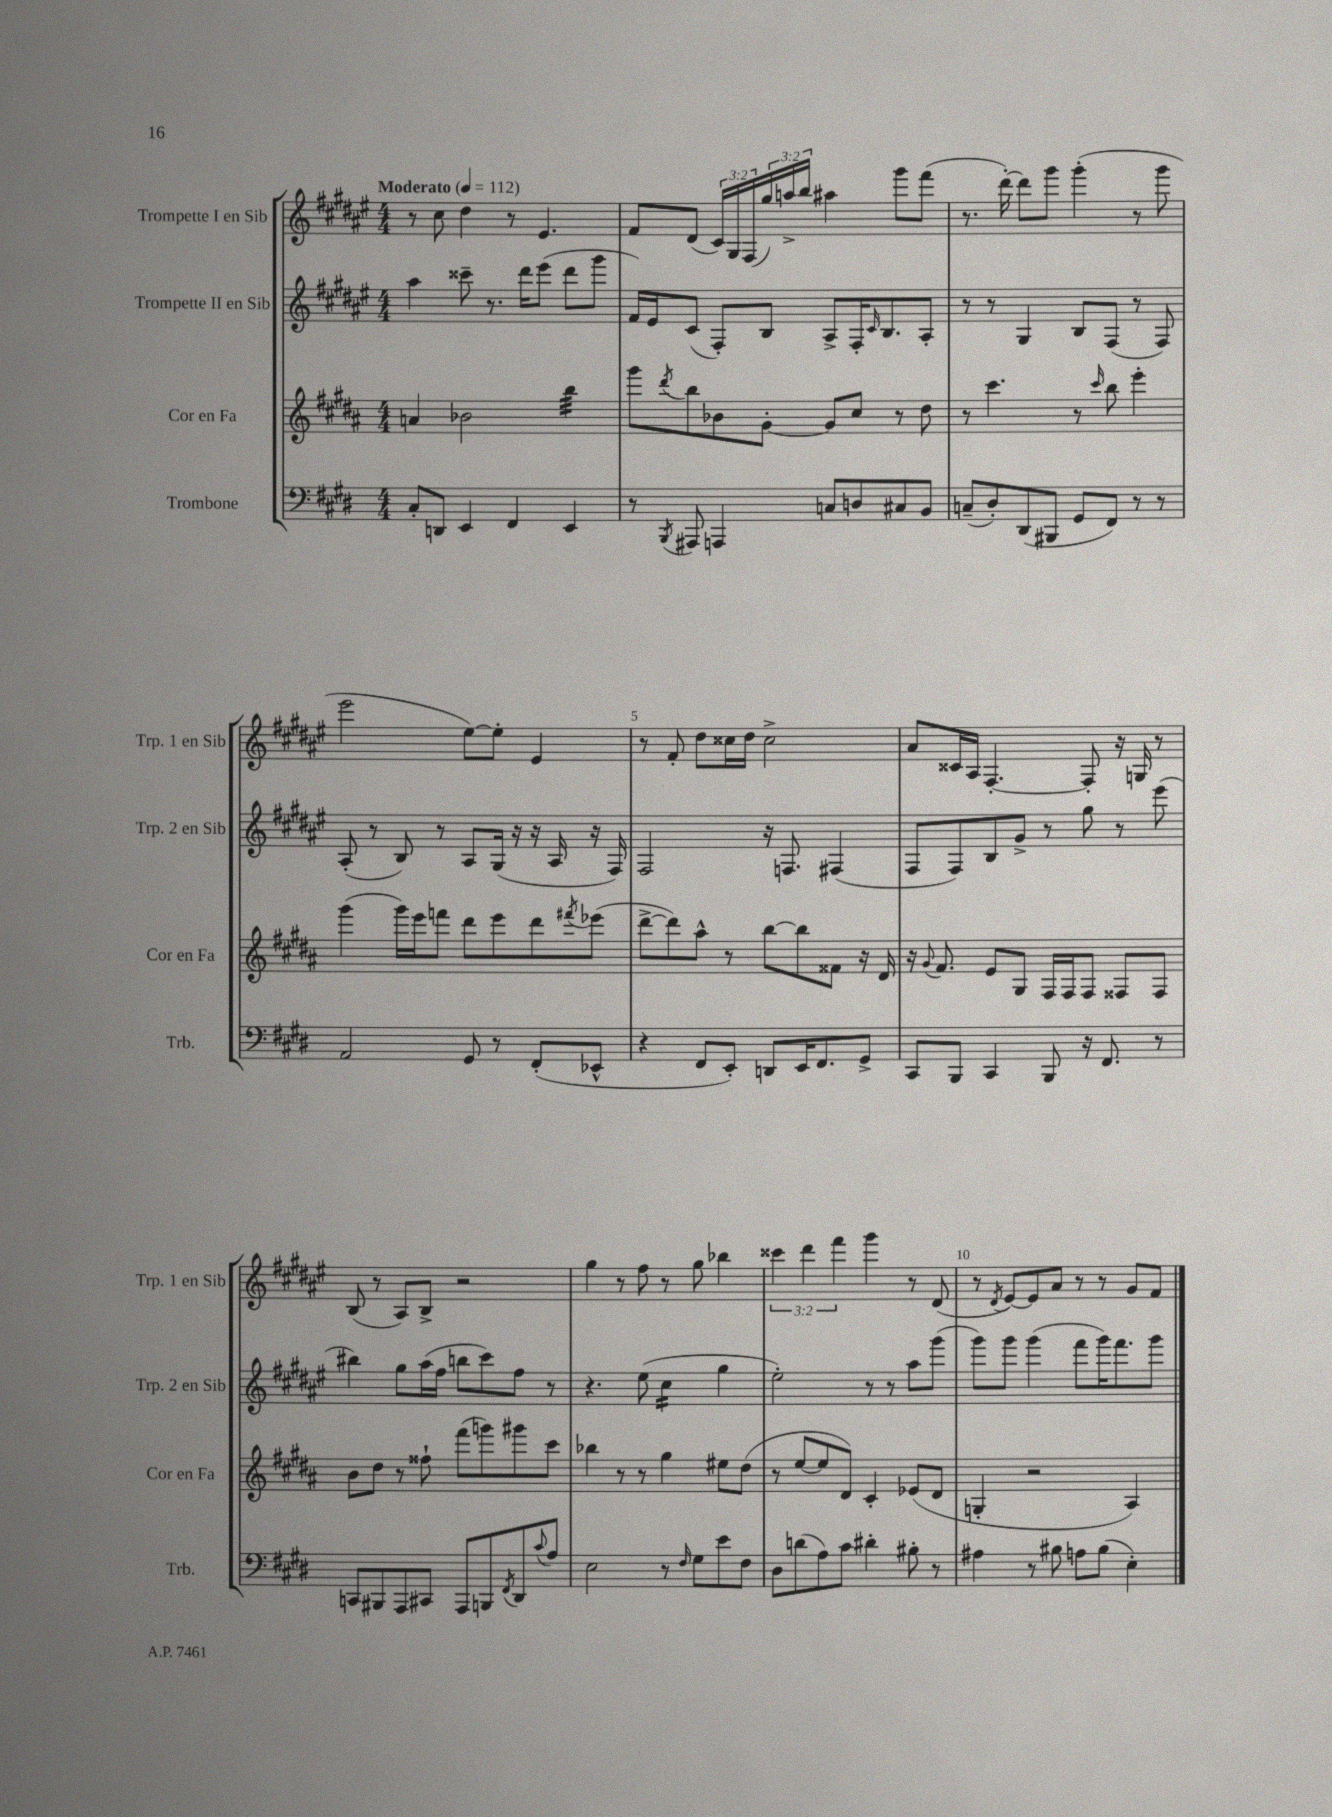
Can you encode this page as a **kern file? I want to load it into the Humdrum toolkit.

**kern	**kern	**kern	**kern
*staff4	*staff3	*staff2	*staff1
*clefF4	*clefG2	*clefG2	*clefG2
*k[f#c#g#d#]	*k[f#c#g#d#a#]	*k[f#c#g#d#a#e#]	*k[f#c#g#d#a#e#]
*M4/4	*M4/4	*M4/4	*M4/4
*MM112	*MM112	*MM112	*MM112
8C#'	4a	4aa#	8r
8DD	.	.	8cc#
4EE	2b-	8ccc##~	4dd#
.	.	8.r	.
4FF#	.	.	8r
.	.	16ddd#	.
.	.	(8eee#	4.e#
4EE	4bb	8ddd#	.
.	.	8ggg#	.
=	=	=	=
8r	8ggg#	16f#)	8f#
.	.	16e#	.
8qBBB	8qddd#	.	.
8AAA#	8bb	(8c#	(8d#
4AAA	8b-	8F#')	24c#)
.	.	.	24G#
.	.	.	(24F#
.	[8g#'	8B	24gg#)
.	.	.	24aa^
.	.	.	24bb
8C	8g#]	8A#^	4aa#
8D	8cc#	16F#'	.
.	.	16qqc#	.
.	.	8.B	.
8C#	8r	.	8ggg#
8BB	8dd#	8A#'	(8fff#
=	=	=	=
(8C~	8r	8r	8.r
8D#')	4.ccc#	8r	.
.	.	.	[16ddd#')
(8DD#	.	4G#	8ddd#]
8BBB#	.	.	8ggg#
8GG#	8r	8B	(4ggg#'
.	16qqccc#	.	.
8FF#)	8bb	(8F#	.
8r	4eee'	8r	8r
8r	.	8F#)	8ggg#
=	=	=	=
2AA	(4ggg#	(8A#'	2eee#
.	.	8r	.
.	16ggg#)	8B)	.
.	16eee	.	.
.	8fff	8r	.
8GG#	8ddd#	8A#	[8ee#)
8r	8eee	(16G#	8ee#']
.	.	16r	.
(8FF#'	8ddd#	16r	4e#
.	.	16A#	.
.	8qfff#	.	.
8EE-^^	(8eee-	16r	.
.	.	16F#)	.
=	=	=	=
4r	[8ddd#^	2F#	8r
.	8ddd#])	.	8f#'
8FF#	8aa#^^	.	8dd#
8EE')	8r	.	16cc##
.	.	.	16dd#
8DD	[8bb	16r	2cc##^
.	.	8.F	.
16EE	8bb]	.	.
8.FF#	.	.	.
.	8f##	(4F#	.
8GG#^	16r	.	.
.	16d#	.	.
=	=	=	=
8CC#	16r	8F#	8a#
.	8qqg#	.	.
.	8.f#	.	.
8BBB	.	8F#)	16c##
.	.	.	16A#
4CC#	8e	8B	[4.F#'
.	8G#	8g#^	.
8BBB	16F#	8r	.
.	16F#	.	.
16r	8F#	8gg#	8F#']
8.FF#	.	.	.
.	8F##	8r	16r
.	.	.	16G
8r	8F##	(8eee#	8r
=	=	=	=
8CC	8b	4bb#)	(8B
8BBB#	8dd#	.	8r
8AAA	8r	8gg#	8A#)
8CC#	8ff##`	(16aa#	8B^
.	.	16ff#	.
8AAA	(8fff#	8bb	2r
8BBB	8ggg)	8ccc#)	.
8qFF#	.	.	.
8DD#	8ggg#	8ff#	.
8qqc#	.	.	.
8A	8ccc#	8r	.
=	=	=	=
2E	4bb-	4.r	4gg#
.	8r	.	8r
.	8r	(8ee#	8ff#
8r	4gg#	4cc#	8r
16qqF#	.	.	.
8G#	.	.	8gg#
8e	8ee#	4gg#	4bb-
8F#	(8dd#	.	.
=	=	=	=
8D#	8r	2ee#')	6ccc##
(8d	[8ee	.	.
.	.	.	6ddd#
8A)	8ee]	.	.
.	.	.	6fff#
8c#	8d#)	.	.
4d#'	4c#'	8r	4ggg#
.	.	8r	.
8B#'	(8e-	8aa#	8r
8r	8d#	(8ggg#	(8d#
=	=	=	=
4A#	4G'	8ggg#)	8r
.	.	.	8qd#
.	.	8ggg#	[8e#)
8r	2r	(4ggg#	8e#]
8B#	.	.	8a#
8A	.	8fff#	8r
(8B#	.	16ggg#)	8r
.	.	8.fff#	.
4E')	4A#)	.	8g#
.	.	8ggg#	8f#
==	==	==	==
*-	*-	*-	*-
